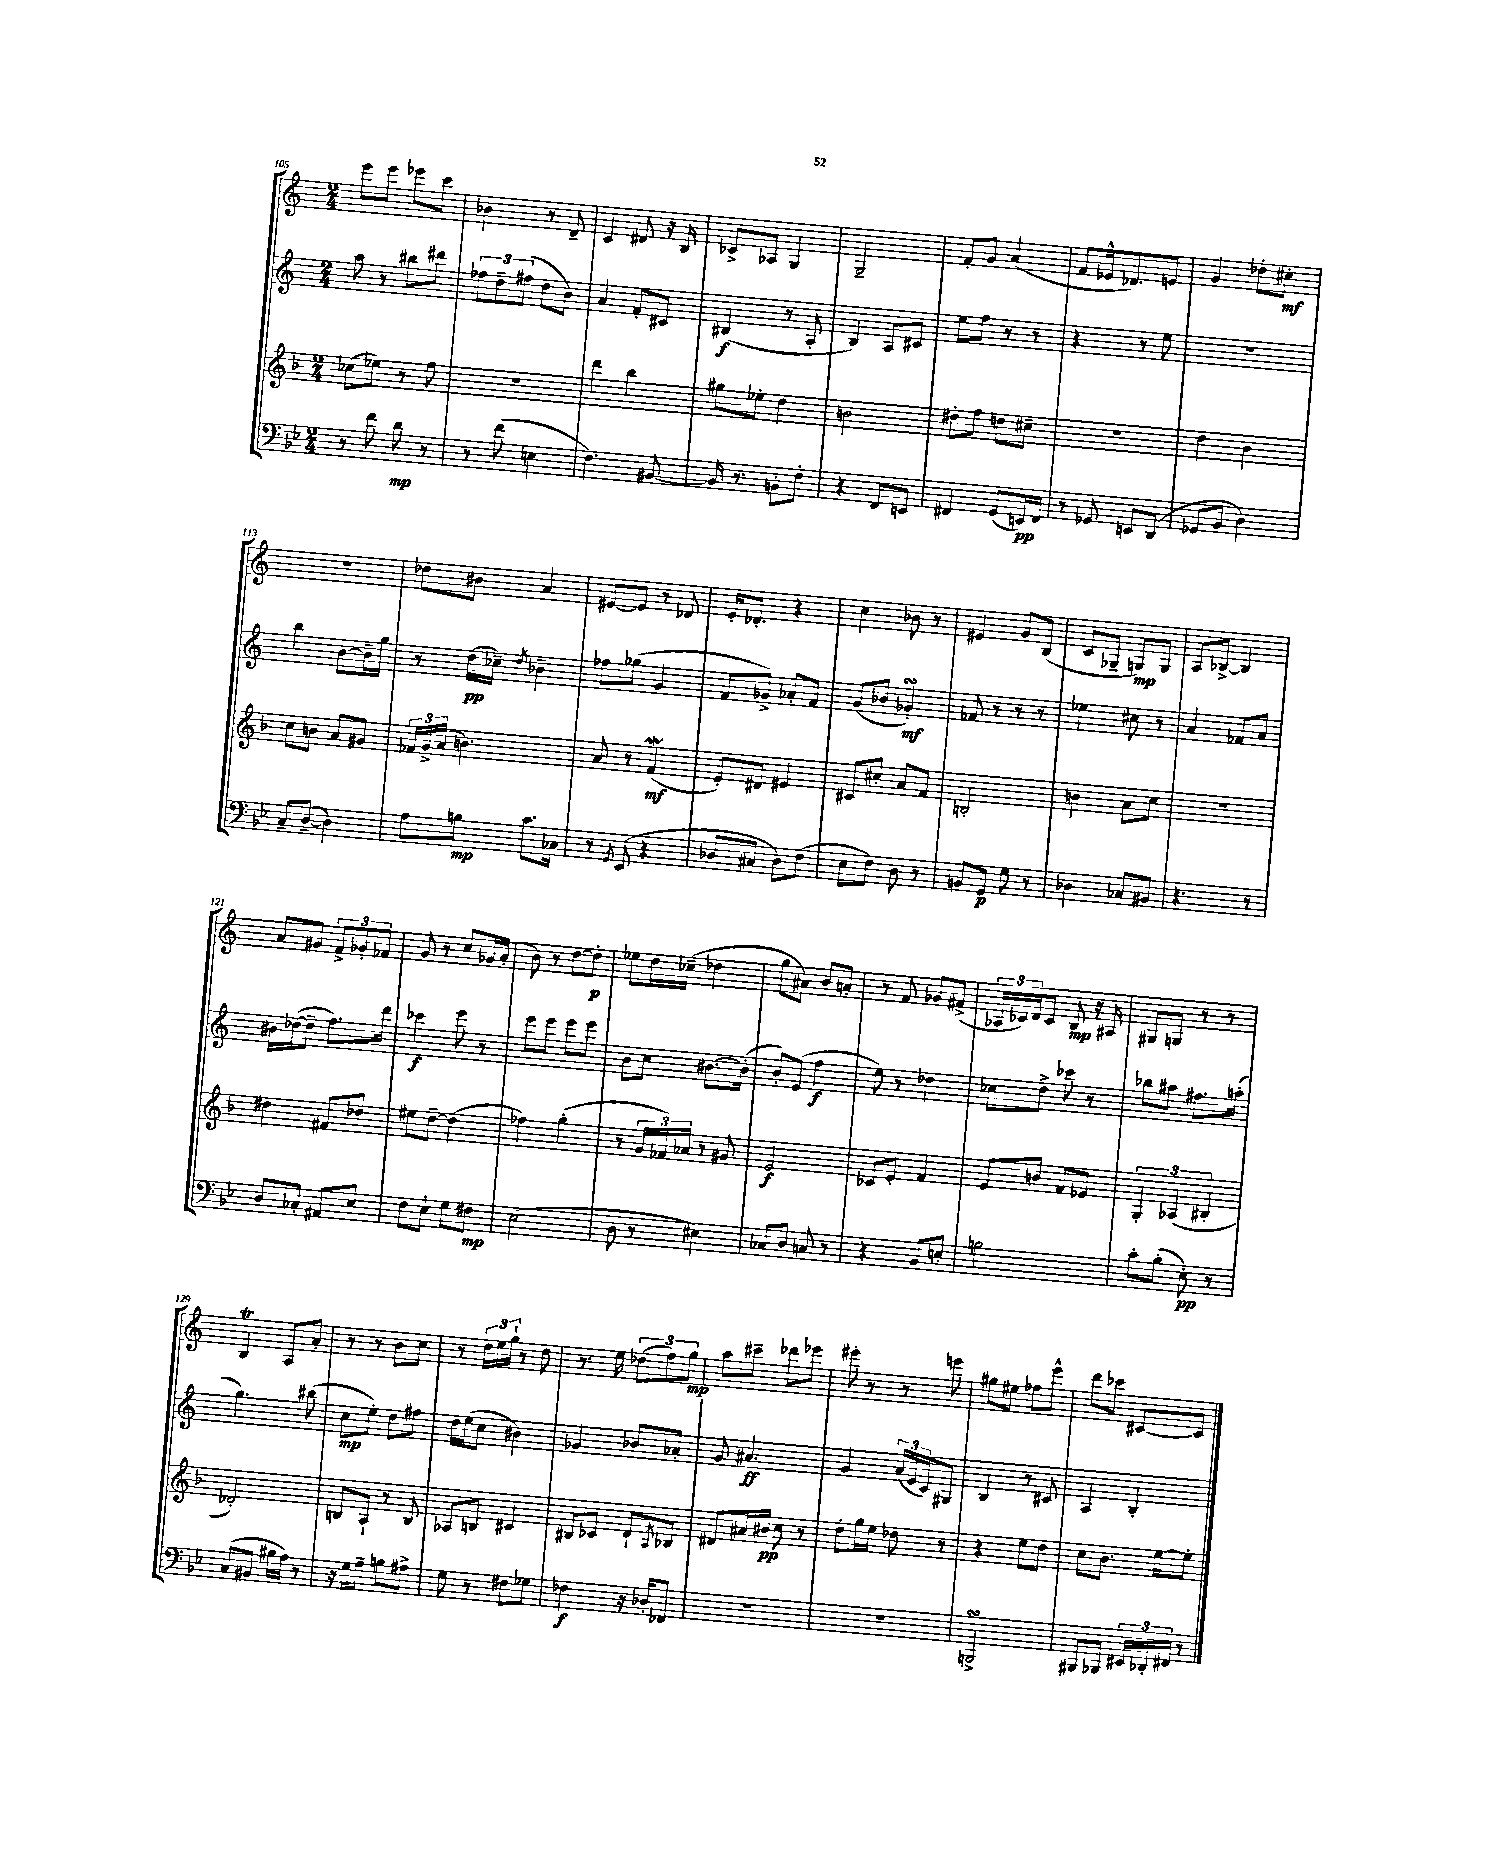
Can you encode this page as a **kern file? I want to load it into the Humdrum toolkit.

**kern	**kern	**kern	**kern
*staff4	*staff3	*staff2	*staff1
*clefF4	*clefG2	*clefG2	*clefG2
*k[b-e-]	*k[b-]	*k[]	*k[]
*M2/4	*M2/4	*M2/4	*M2/4
8r	(8cc-	8aa	8eee
8f	8ee-)	8r	8eee
8d	8r	8bb#	8eee-
8r	8ff	8ddd#	8ccc
=	=	=	=
8r	2r	12ff-	4b-
.	.	12dd~	.
(8f	.	.	.
.	.	(12ff#	.
4E	.	8dd	8r
.	.	8b)	8d~
=	=	=	=
4.F)	4ddd	4a	4c
.	4bb-	8f'	8d#
[8BB#	.	8c#	16r
.	.	.	16B
=	=	=	=
16BB#]	8gg#	(4B#	8c-^
8.r	.	.	.
.	8ee-'	.	8A-
8BB'	4dd	8r	4G
8F'	.	8A'	.
=	=	=	=
4r	2b	4B)	2G~
8FF	.	8A	.
8EE	.	8c#	.
=	=	=	=
4FF#	8dd#'	8ee	8f'
.	8ff	8ff	8g
(8GG	8dd	8r	(4a
16EE)	8cc#~	8r	.
16FF#	.	.	.
=	=	=	=
8r	2r	4r	8f
8GG-	.	.	16e-^^
.	.	.	8.d-)
8EE	.	8r	.
(8DD	.	8ee	8e
=	=	=	=
8GG-	4dd	2r	4g
8BB-	.	.	.
4D)	4b-	.	8dd-'
.	.	.	8cc#'
=	=	=	=
8C~	8cc	4bb	2r
([8D~	8b	.	.
4D])	8a	[8b	.
.	8g#	16b~]	.
.	.	16gg	.
=	=	=	=
8A	24f-	8r	8dd-
.	24g^	.	.
.	(24a	.	.
8B	4.b)	(16dd	8b#
.	.	16cc-~)	.
.	.	8qdd	.
8.c	.	4b-~	4a
16C-	.	.	.
=	=	=	=
8r	8a	8ff-	[8e#
8qGG	.	.	.
(8EE-	8r	(8gg-	8e#]
4r	(4f	4g	8r
.	.	.	8d-
=	=	=	=
8D-	8e')	8f	16e'
.	.	.	8.d-'
8C#	8d#	8g-^)	.
8D-)	4e#	8a-'	4r
(8F	.	8f	.
=	=	=	=
8E-	8c#	(8g	4cc
8F)	8cc#'	8b-	.
8D	8a	4g-')	8b-
8r	8f	.	8r
=	=	=	=
8BB	2B'	8f-	4e#
8GG	.	8r	.
8G	.	8r	8g
8r	.	8r	(8B
=	=	=	=
4D-	4b	4ee-	8c
.	.	.	8G-~
8C-	8a	8cc#	8G)
8BB#	8cc	8r	8G
=	=	=	=
4.r	2r	4a	8A
.	.	.	[8B-^
.	.	8f-	4B-]
8r	.	8a	.
=	=	=	=
8D	4dd#	16b#	8a
.	.	([16dd-	.
8C-'	.	8dd-~]	8g#
8AA#	8f#	8.ff)	12f^
.	.	.	12g-'
8E-	8dd-	.	.
.	.	.	12f-
.	.	16ddd	.
=	=	=	=
8F	8ee#	4ccc-	8g
8E-`	[8dd~	.	8r
8G	(4dd]	8eee	8cc
8F#	.	8r	16g-
.	.	.	(16a'
=	=	=	=
(2E-	4ff-)	8eee	8b)
.	.	8eee	8r
.	(4gg'	8eee	[8dd
.	.	8eee	8dd']
=	=	=	=
8D	8r	8b	8ee-
8r	24g	8cc	16dd
.	24f-)	.	.
.	.	.	(16cc-~
.	24a-	.	.
4E#)	8r	[8.b#	4dd-
.	8g#	.	.
.	.	(16b#']	.
=	=	=	=
8C-	2e	8b')	8gg
8D	.	(8e	8a#)
8C	.	4ff	8b
8r	.	.	8a'
=	=	=	=
4r	8c-	8ee)	8r
.	8e'	8r	8f
8BB-	4f	4dd-	8g-
8E'	.	.	(8f#^
=	=	=	=
2B	8e	8cc-	24A-
.	.	.	24c-)
.	.	.	24d
.	8b	8dd^	8c-
.	8f	8ccc-	8B
.	8e-	8r	16r
.	.	.	16A#
=	=	=	=
8c'	6G'	8bb-	8G#
(8B-'	.	8aa#	8G
.	(6A-	.	.
8E-')	.	8.ff#	8r
.	6B#'	.	.
8r	.	.	8r
.	.	(16aa'	.
=	=	=	=
(8C	2d-')	4.gg)	4B
8BB#	.	.	.
16B#	.	.	8A
16A)	.	.	.
8r	.	(8bb#	8a'
=	=	=	=
16r	8B	8cc	8r
16G	.	.	.
8A~	8A`	8ee')	8r
8B	8r	8dd	8b
8A#^	8B	8ff#	8cc
=	=	=	=
8G	8A-	16dd	8r
.	.	(16ee	.
8r	8B	8cc	24dd
.	.	.	24ee
.	.	.	24gg`
8F#	4c#	4b#)	8r
8G-	.	.	8dd
=	=	=	=
4F-	8B#	4g-	8.r
.	8c-	.	.
.	.	.	16ee
16r	8d`	8b-	(12dd-
16D-'	.	.	.
.	.	.	12ff)
.	8qA	.	.
8FF-	8B-	8a-'	.
.	.	.	12gg
=	=	=	=
2r	8d#	8g	8aa
.	16a#	4.a#	8ccc#~
.	16b#	.	.
.	8cc	.	8ddd-
.	8r	.	8eee-
=	=	=	=
2r	8dd'	4g	8eee#'
.	16gg	.	8r
.	16ee	.	.
.	8dd-	(24a	8r
.	.	24e	.
.	.	24c)	.
.	8r	8G#	8eee
=	=	=	=
2BBB^	4r	4B	8gg#
.	.	.	8ee#
.	8ee	8r	8ff-
.	8dd	8c#	8eee^^
=	=	=	=
8BBB#	8cc	4A	8ddd
8BBB-	8.b-	.	8ccc-
24EE#	.	4B'	[8c#
24DD-'	.	.	.
.	[16ee	.	.
24FF#	.	.	.
8r	8ee']	.	8c#]
==	==	==	==
*-	*-	*-	*-
